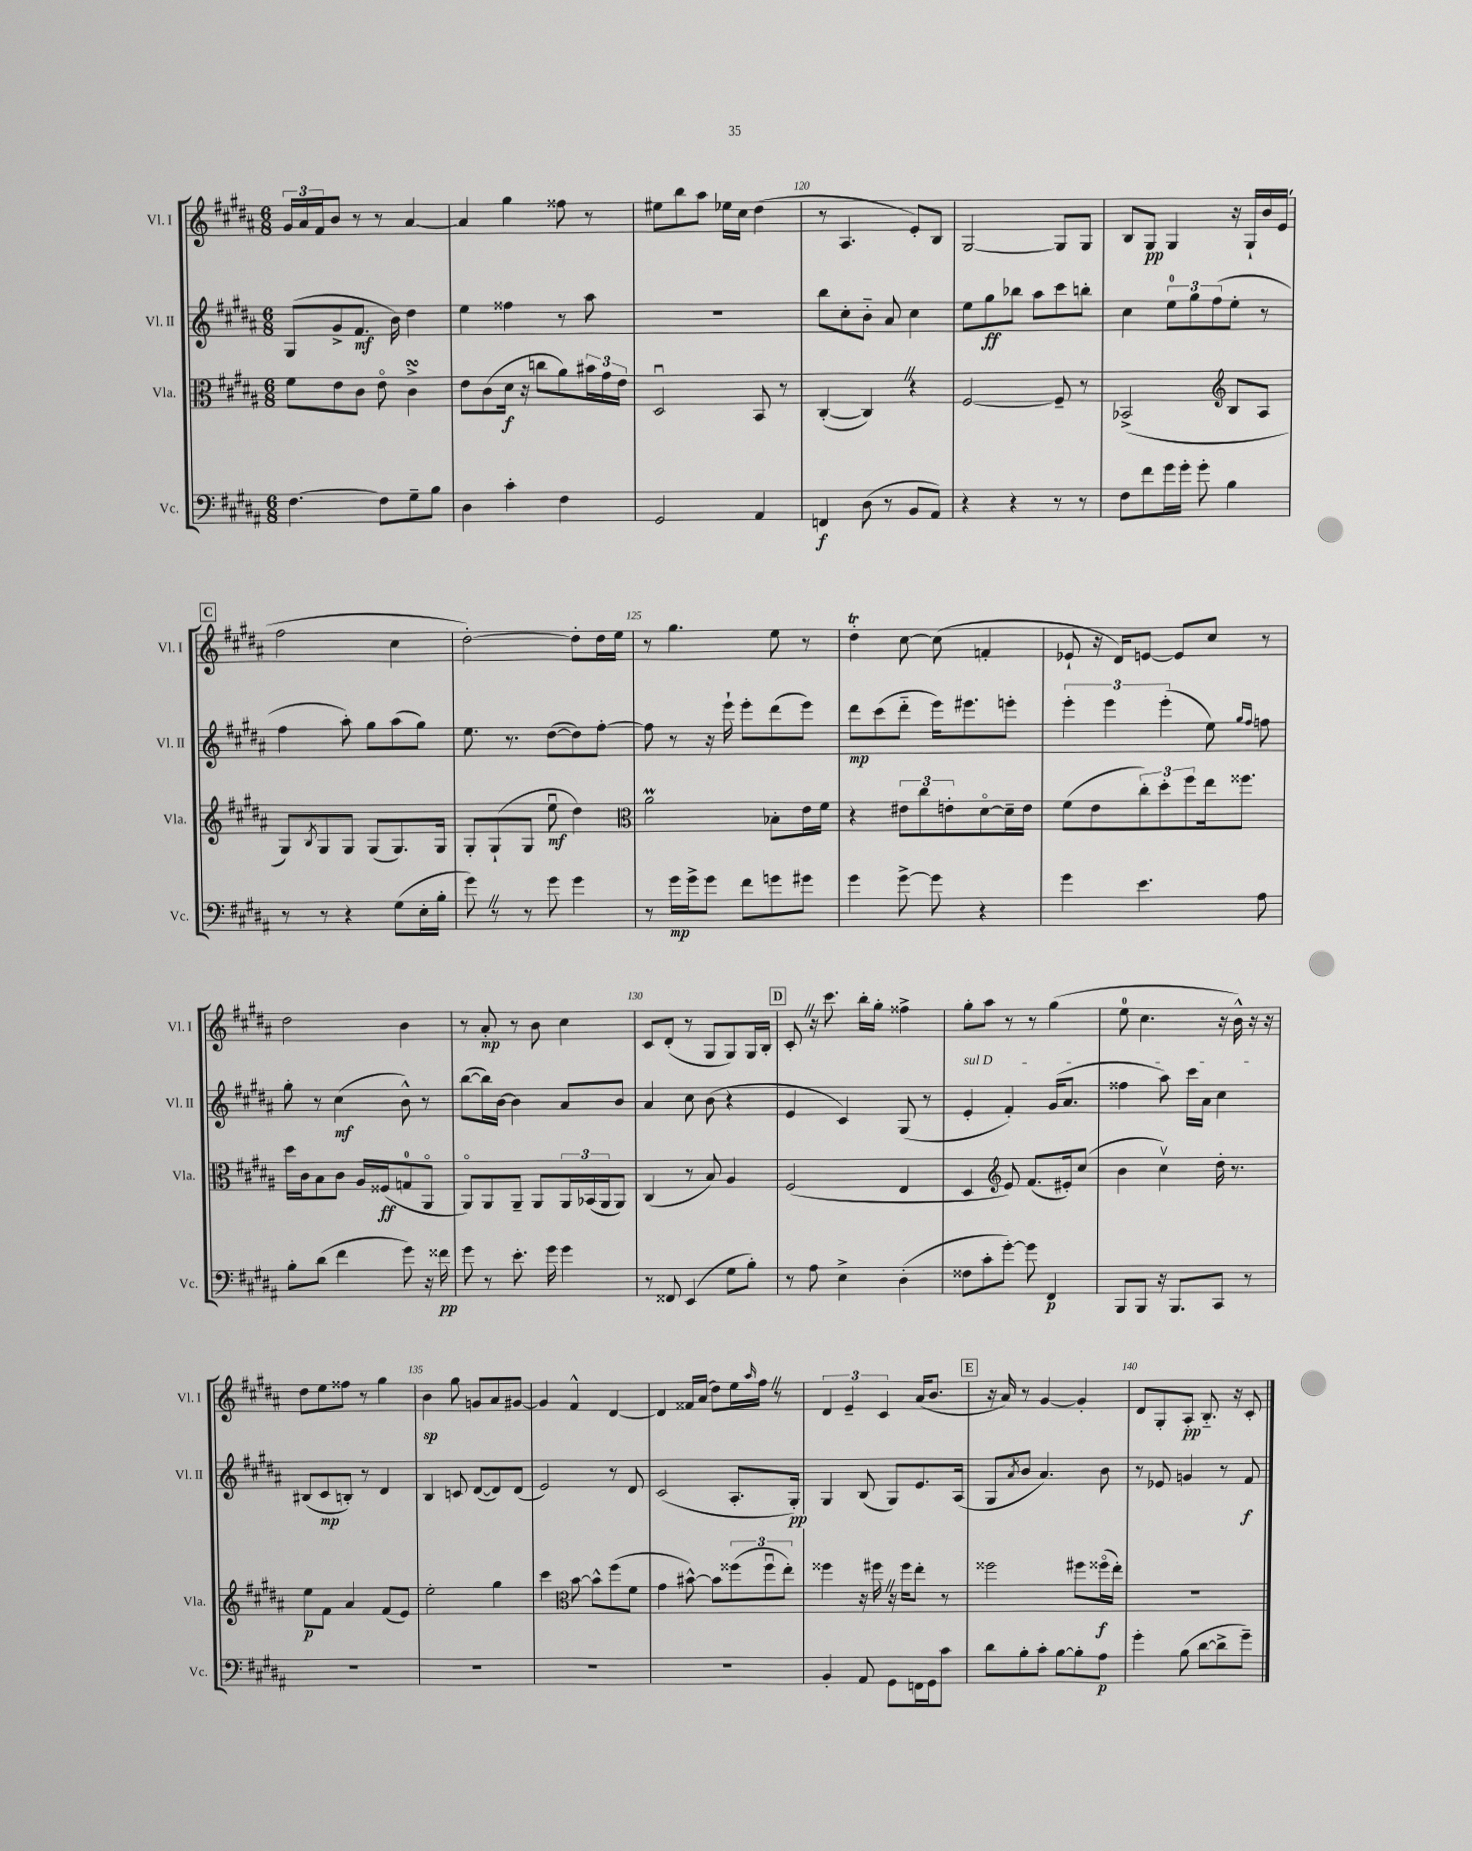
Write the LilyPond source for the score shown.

<<
\new StaffGroup <<
\new Staff = "s0" \with { instrumentName = "Vl. I" shortInstrumentName = "Vl. I" } {
    \clef treble \key b \major \numericTimeSignature \time 6/8
    \tuplet 3/2 { gis'16 ais'16 fis'16 } b'8 r8 r8 ais'4~ |
    ais'4 gis''4 fisis''8 r8 |
    eis''8 b''8 ais''8 ees''16 cis''16 dis''4( |
    r8 ais4. e'8-.) b8 |
    gis2~ gis8 gis8 |
    b8 gis8\pp gis4 r16 gis16-! b'16 e'16( |
    \mark \markup { \box "C" } fis''2 cis''4 |
    dis''2~-.) dis''8-. dis''16 e''16 |
    r8 gis''4. e''8 r8 |
    dis''4-.\trill cis''8~ cis''8( f'4-. |
    ees'8-! r16 dis'16) e'8~ e'8 cis''8 r8 |
    dis''2 b'4 |
    r8 ais'8-.\mp r8 b'8 cis''4 |
    cis'8 dis'8-.( r8 gis8 gis8) gis16 b16-. |
    \mark \markup { \box "D" } cis'8-. \once \override BreathingSign.text = \markup { \musicglyph "scripts.caesura.straight" } \breathe r16 cis'''8. b''16-. gis''16-. fisis''4-> |
    gis''8-. ais''8 r8 r8 gis''4( |
    e''8-0 cis''4. r16 b'16-^) r16 r16 |
    dis''8 e''8 fisis''8 r8 gis''4 |
    b'4\sp gis''8 g'8 ais'8 gis'8~ |
    gis'4 fis'4-^ dis'4~ |
    dis'4 fisis'16 ais'16( dis''8) e''16 \grace { ais''16 } fis''16 \once \override BreathingSign.text = \markup { \musicglyph "scripts.caesura.straight" } \breathe r8 |
    \tuplet 3/2 { dis'4 e'4-- cis'4 } ais'16( b'8. |
    \mark \markup { \box "E" } r16 ais'16) r8 gis'4~ gis'4-. |
    dis'8 gis8-. ais8-.\pp b8.-_ r16 cis'8-. \bar "|." |
}
\new Staff = "s1" \with { instrumentName = "Vl. II" shortInstrumentName = "Vl. II" } {
    \clef treble \key b \major \numericTimeSignature \time 6/8
    gis8( gis'8-> fis'8.\mf b'16) dis''4 |
    e''4 fisis''4 r8 ais''8 |
    R2. |
    b''8 cis''8-. b'8-_ ais'8 cis''4 |
    e''8 gis''8\ff bes''8 ais''8 cis'''8 b''8-. |
    cis''4 \tuplet 3/2 { e''8-0 gis''8 fis''8( } e''8-. r8 |
    \mark \markup { \box "C" } fis''4 ais''8-.) gis''8 ais''8( gis''8) |
    e''8. r8. dis''8~( dis''8) fis''8~-. |
    fis''8 r8 r16 e'''16-! e'''8-. dis'''8( e'''8) |
    dis'''8\mp cis'''8( dis'''8-_ e'''16) eis'''8. e'''8-. |
    \tuplet 3/2 { e'''4-. e'''4 e'''4-.( } e''8) \grace { gis''16 fis''16 } f''8 |
    gis''8-. r8 cis''4\mf( b'8-^) r8 |
    b''8~( b''16) b'16~ b'4 ais'8 b'8 |
    ais'4 cis''8 b'8( r4 |
    \mark \markup { \box "D" } e'4 cis'4) gis8( r8 |
    \once \override TextSpanner.bound-details.left.text = \markup { \italic "sul D" } e'4-.\startTextSpan fis'4-.) gis'16( ais'8. |
    fisis''4 ais''8) cis'''16 ais'16 cis''4\stopTextSpan |
    bis8( cis'8\mp b8-.) r8 dis'4 |
    b4 c'8 dis'8~( dis'8) dis'8( |
    e'2) r8 dis'8 |
    cis'2( ais8.-. gis16-.\pp) |
    gis4 b8( gis8) e'8. ais16( |
    \mark \markup { \box "E" } gis8 \acciaccatura { ais'8 } b'8 ais'4.) b'8 |
    r8 ees'8 g'4 r8 fis'8\f \bar "|." |
}
\new Staff = "s2" \with { instrumentName = "Vla." shortInstrumentName = "Vla." } {
    \clef alto \key b \major \numericTimeSignature \time 6/8
    fis'8 e'8 cis'8 e'8\flageolet cis'4->\turn |
    e'8 cis'8( dis'16\f r16 c''8 ais'8) \tuplet 3/2 { bis'16 gis'16 e'16 } |
    dis2\downbow b,8 r8 |
    cis4~-.( cis4) \once \override BreathingSign.text = \markup { \musicglyph "scripts.caesura.straight" } \breathe r4 |
    fis2~ fis8-- r8 |
    bes,2->( \clef treble b8 ais8 |
    \mark \markup { \box "C" } gis8) \acciaccatura { b8 } gis8 gis8 gis8( gis8.) gis16 |
    gis8-. gis8-!( gis8 e''8\downbow\mf dis''4) |
    \clef alto ais'2\prall bes8-. e'16 fis'16 |
    r4 \tuplet 3/2 { eis'8 cis''8 e'8-. } dis'8~\flageolet dis'16-- e'16 |
    fis'8( e'8 \tuplet 3/2 { cis''8-.) dis''8-. fis''8 } e''16 fisis''8. |
    dis''16 cis'16 b8 cis'8 ais16 fisis16\ff( g8-0 ais,8\flageolet |
    ais,8\flageolet) ais,8 ais,8-- ais,8 \tuplet 3/2 { ais,16 bes,16( ais,16 } ais,8) |
    cis4( r8 b8) ais4 |
    \mark \markup { \box "D" } fis2( e4 |
    dis4 \clef treble e'8) fis'8.( eis'16-.) cis''8( |
    b'4 cis''4\upbow) dis''16-. r8. |
    e''8\p fis'8 ais'4 fis'8( e'8) |
    e''2-. gis''4 |
    cis'''4 \clef alto b'8~ b'8-^ fis''8( fis'8 |
    gis'4 bis'8~-^) bis'8 \tuplet 3/2 { fisis''8( fisis''8\downbow e''8-.) } |
    fisis''4 r16 fis''16 \once \override BreathingSign.text = \markup { \musicglyph "scripts.caesura.straight" } \breathe r16 fis''16 e''8-. r8 |
    \mark \markup { \box "E" } fisis''2 fis''8 fisis''16\flageolet\f( e''16-.) |
    R2. \bar "|." |
}
\new Staff = "s3" \with { instrumentName = "Vc." shortInstrumentName = "Vc." } {
    \clef bass \key b \major \numericTimeSignature \time 6/8
    fis4.~ fis8 gis8-- b8 |
    dis4 cis'4-. fis4 |
    gis,2 ais,4 |
    f,4\f dis8( r8 b,8 ais,8) |
    r4 r4 r8 r8 |
    fis8 fis'8 gis'16 gis'16-. gis'8-. b4 |
    \mark \markup { \box "C" } r8 r8 r4 gis8( e16-. b16-. |
    gis'8) \once \override BreathingSign.text = \markup { \musicglyph "scripts.caesura.straight" } \breathe r8 r8 gis'8 gis'4 |
    r8 gis'16\mp gis'16-> gis'8 fis'8 g'8 gis'8 |
    gis'4 gis'8~-> gis'8 r4 |
    gis'4 e'4. ais8 |
    b8-. dis'8( fis'4 gis'8) r16 fisis'16\pp |
    gis'8 r8 e'8.-. gis'16 gis'4 |
    r8 fisis,8 e,4( gis8 b8-.) |
    \mark \markup { \box "D" } r8 ais8 e4-> dis4-.( |
    fisis8 cis'8-. gis'8~-.) gis'8 fis,4\p |
    b,,8 b,,8 r16 b,,8. cis,8 r8 |
    R2. |
    R2. |
    R2. |
    R2. |
    b,4-. ais,8 gis,8 f,16 gis,16 cis'8 |
    \mark \markup { \box "E" } dis'8 b8-. cis'8-. b8~ b8-. ais8\p |
    gis'4-. b8( dis'8~ dis'8-> gis'8--) \bar "|." |
}
>>
>>
\layout { \context { \Score currentBarNumber = #117 \override BarNumber.break-visibility = ##(#f #t #t) barNumberVisibility = #(every-nth-bar-number-visible 5) } }
